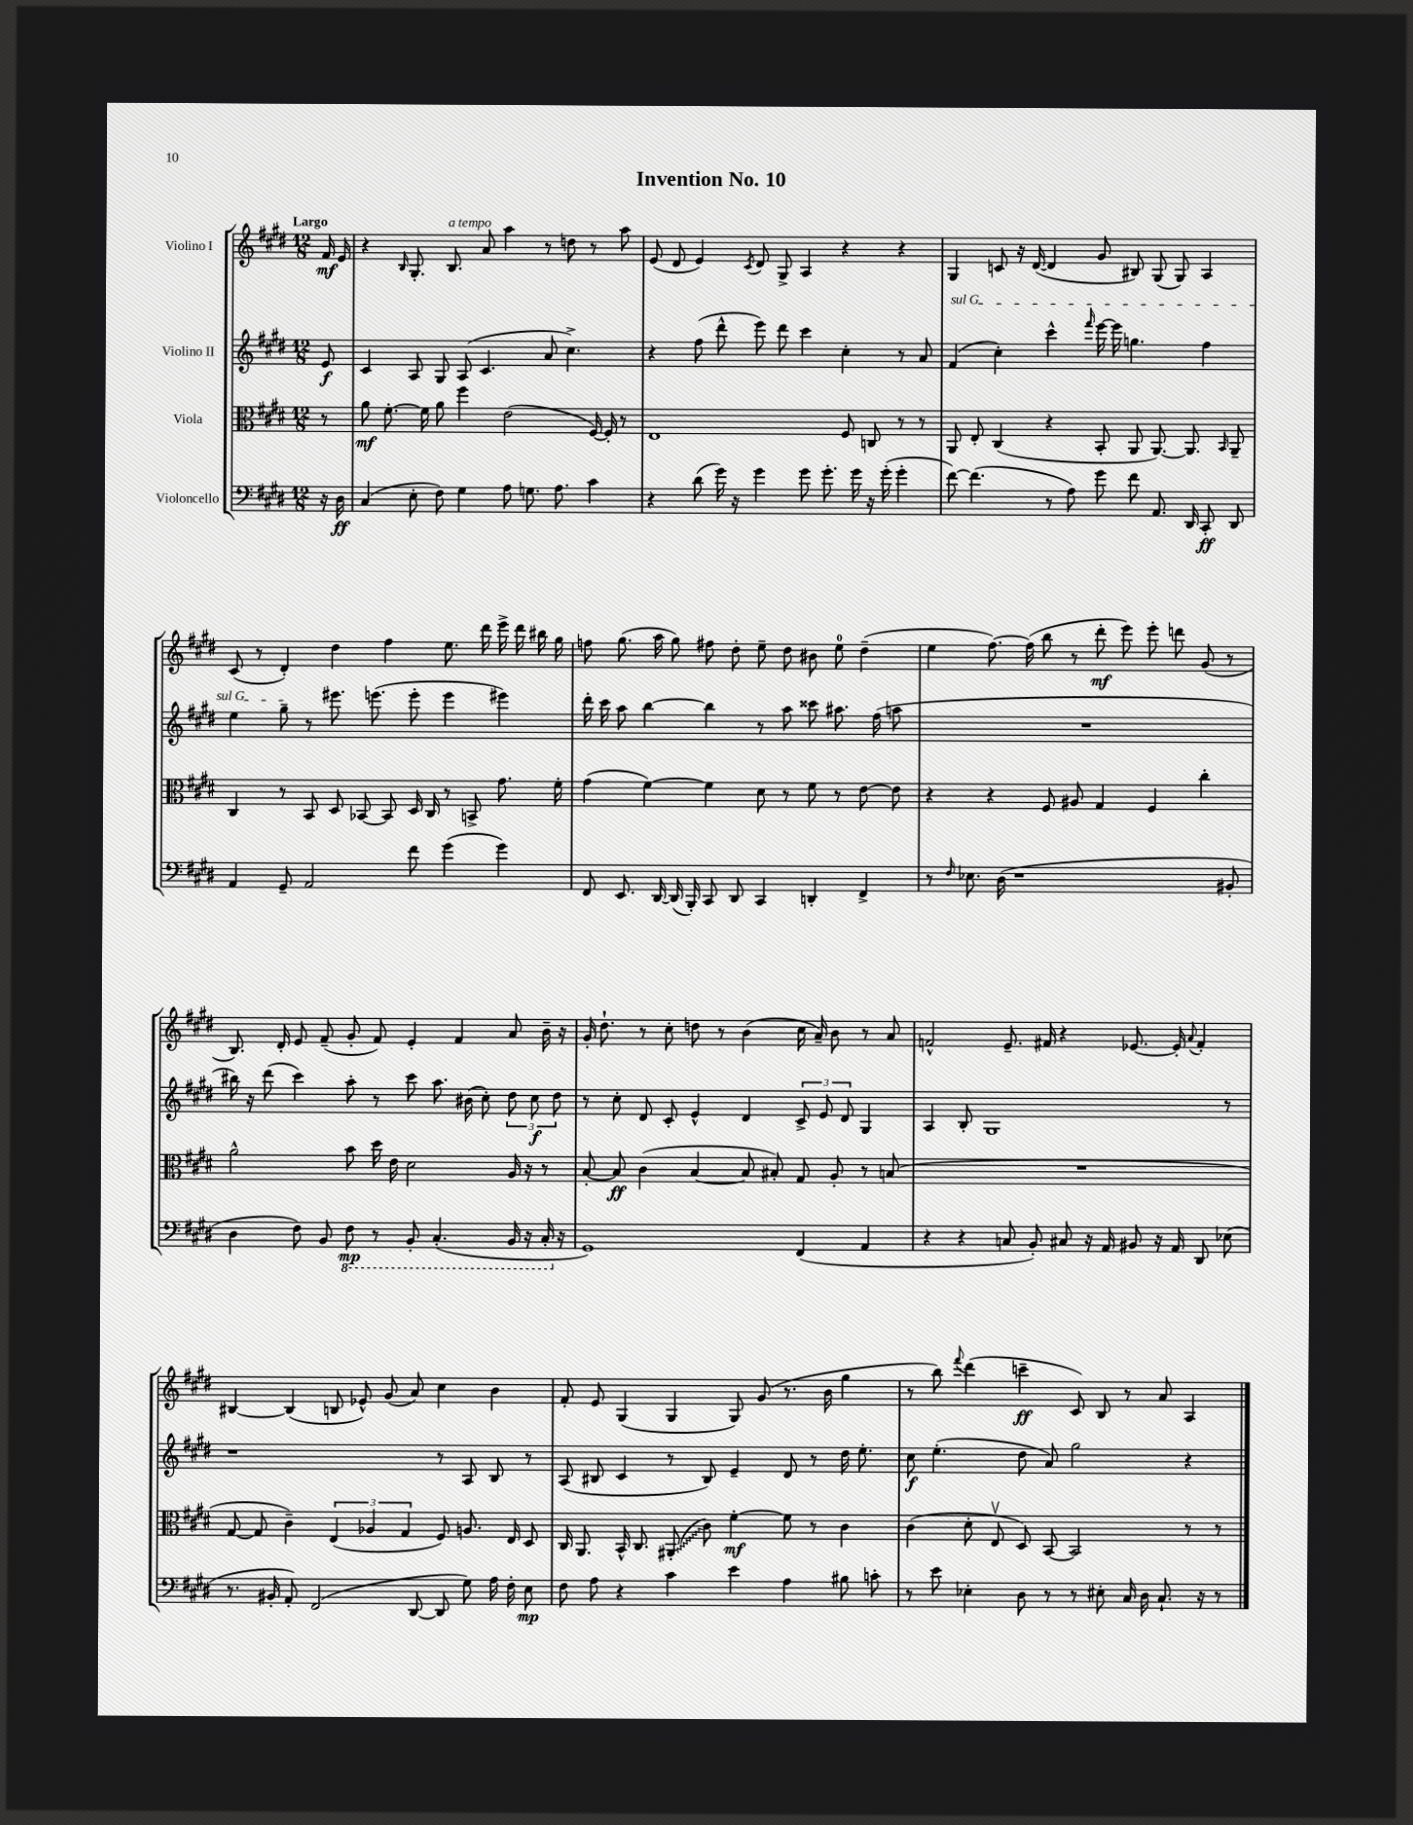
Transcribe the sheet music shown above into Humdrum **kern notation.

**kern	**kern	**kern	**kern
*staff4	*staff3	*staff2	*staff1
*clefF4	*clefC3	*clefG2	*clefG2
*k[f#c#g#d#]	*k[f#c#g#d#]	*k[f#c#g#d#]	*k[f#c#g#d#]
*M12/8	*M12/8	*M12/8	*M12/8
16r	8r	8e	16f#
16D#	.	.	16e
=	=	=	=
(4C#	8a	4c#	4r
.	[8.f#'	.	.
.	.	.	16qqB
8E'	.	8A	8.G#'
.	16f#]	.	.
8F#)	8a	8G#	.
.	.	.	8.B
4G#	4ff#	(8A	.
.	.	4.c#	8a
8A	(2e	.	4aa
8.G	.	.	.
.	.	8a	8r
8.A	.	.	.
.	.	4.cc#^)	8dd
4c#	[16F#)	.	8r
.	16F#']	.	.
.	8r	.	8aa
=	=	=	=
4r	1E	4r	(8e
.	.	.	8d#
(8d#	.	(8ff#	4e)
16g#)	.	8ddd#^^	.
16r	.	.	.
.	.	.	8qc#
4g#	.	8eee)	8d#
.	.	8ddd#	8G#^
8g#	.	4ccc#	4A
8.g#'	.	.	.
.	8F#	4cc#'	4r
16g#	.	.	.
16r	8C	.	.
(16g#'	.	.	.
4g#'	8r	8r	4r
.	8r	8a	.
=	=	=	=
[8f#)	8AA	(4f#	4G#
(4.f#]	8E'	.	.
.	(4C#	4cc#')	8c
.	.	.	16r
.	.	.	([16d#
8r	4r	4ccc#^^	4d#]
8A)	.	.	.
.	.	16qqfff#	.
8g#	8BB'	[16eee	8g#
.	.	16eee]	.
8f#	8AA	4.gg	8B#)
8.AA	[8.AA)	.	(8G#
.	.	.	8G#)
16DD#	8.AA]	.	.
8CC#'	.	4ff#	4A
.	16qqBB	.	.
8DD#	8AA~	.	.
=	=	=	=
4AA	4C#	4ee	(8c#
.	.	.	8r
8GG#~	8r	8gg#~	4d#')
2AA	8BB	8r	.
.	8D#	8.eee#	4dd#
.	[8BB-	.	.
.	.	(8.eee	.
.	8BB-]	.	4ff#
8f#	16D#	8eee'	.
.	16C#	.	.
(4g#	8r	4eee	8.ee
.	8BB^	.	.
.	.	.	16ddd#
4g#)	8.g#	4eee#)	16eee^
.	.	.	16ddd#
.	.	.	16bb#
.	16f#'	.	16gg#
=	=	=	=
8FF#	(4g#	16ddd#'	8ff
.	.	16ccc#	.
8.EE	.	8aa	(8.gg#
.	[4f#)	[4bb	.
[16DD#	.	.	16aa
(16DD#]	.	.	8gg#)
16BBB')	.	.	.
8CC#	4f#]	4bb]	8ff#
8DD#	.	.	8dd#'
4CC#	8d#	8r	8ee~
.	8r	8aa	8dd#
4DD'	8f#	8ccc##	8b#
.	8r	8.aa#	8ee
4FF#^	[8e	.	(4dd#~
.	.	(16ff#	.
.	8e]	8aa	.
=	=	=	=
8r	4r	1.r	4ee
16qqF#	.	.	.
8.E-	.	.	.
.	4r	.	[8.ff#)
(16D#	.	.	.
1r	.	.	.
.	.	.	(16ff#]
.	8F#	.	8bb
.	8A#	.	8r
.	4G#	.	8ddd#'
.	.	.	8eee)
.	4F#	.	8eee'
.	.	.	8ddd
.	4cc#'	.	(8g#
8BB#'	.	.	8r
=	=	=	=
4D#	2a^^	16bb#)	8.B)
.	.	16r	.
.	.	(8ddd#	.
.	.	.	16d#'
8F#)	.	4ccc#)	8e
8BB	.	.	(8f#~
8FF#	8b	8aa'	8g#'
8r	16dd#	8r	8f#)
.	16e	.	.
8BBB'	2d#	8ccc#	4e'
(4.CC#'	.	8.aa	.
.	.	.	4f#
.	.	(16b#	.
.	.	8cc#')	.
16BBB	16A	12dd#	8a
16r	16r	.	.
.	.	12cc#	.
16CC#'	8r	.	16b~
.	.	12dd#	.
16r	.	.	16r
=	=	=	=
1GG#)	[8B'	8r	16g#'
.	.	.	8.dd#`
.	8B]	8cc#'	.
.	(4c#	8d#	8r
.	.	8c#'	8cc#'
.	[4B	4e^^	8dd
.	.	.	8r
.	8B]	4d#	(4b
.	8B#')	.	.
(4FF#	8G#	12c#^	16cc#
.	.	.	16a~)
.	.	12e	.
.	8A'	.	8b
.	.	12d#	.
4AA	8r	4G#	8r
.	(8B	.	8a
=	=	=	=
4r	1.r	4A	2f^^
4r	.	8B'	.
.	.	1G#	.
8C	.	.	8.e~
8BB')	.	.	.
.	.	.	16f#
8C#	.	.	4r
16r	.	.	.
16AA	.	.	.
8BB#	.	.	[8.e-
16r	.	.	.
16AA	.	.	16e-']
.	.	.	8qqa
8DD#	.	.	4f#'
(8E-	.	8r	.
=	=	=	=
8.r	[8G#	1r	[4B#
.	8G#]	.	.
16BB#'	.	.	.
8AA')	4c#~)	.	(4B#]
(2FF#	.	.	.
.	(6E	.	8B
.	.	.	8e-^^)
.	6A-	.	.
.	.	.	(8g#
.	6G#	.	.
[8DD#	.	.	8a)
8DD#]	8F#)	8r	4cc#
8G#)	8.A	8A	.
16A	.	8B	4b
16F#'	16E	.	.
8E	8D#	8r	.
=	=	=	=
8F#	16C#	(8A	8f#'
.	8.AA	.	.
8A	.	8B#	8e
4r	16BB^^	4c#	(4G#
.	8.C#	.	.
4c#	(8AA#'	8r	4G#
.	8c#)	8B#)	.
4e	[4f#'	4e~	8G#)
.	.	.	(8g#
4A	8f#]	8d#	8.r
.	8r	8r	.
.	.	.	16b
8B#	4c#	16dd#	4gg#
.	.	8.ee'	.
8c'	.	.	.
=	=	=	=
8r	(4c#	8cc#	8r
8e	.	(4.ee'	8bb)
.	.	.	8qqfff#
4E-'	8d#'	.	(4ddd#
.	8Ev	.	.
8D#	8D#)	8dd#	4ccc~
8r	[8BB	8a)	.
8r	2BB]	2gg#	8c#)
8E#'	.	.	8B
16C#	.	.	8r
16D#	.	.	.
8.C#`	.	.	8a
.	8r	4r	4A
16r	.	.	.
8r	8r	.	.
==	==	==	==
*-	*-	*-	*-
